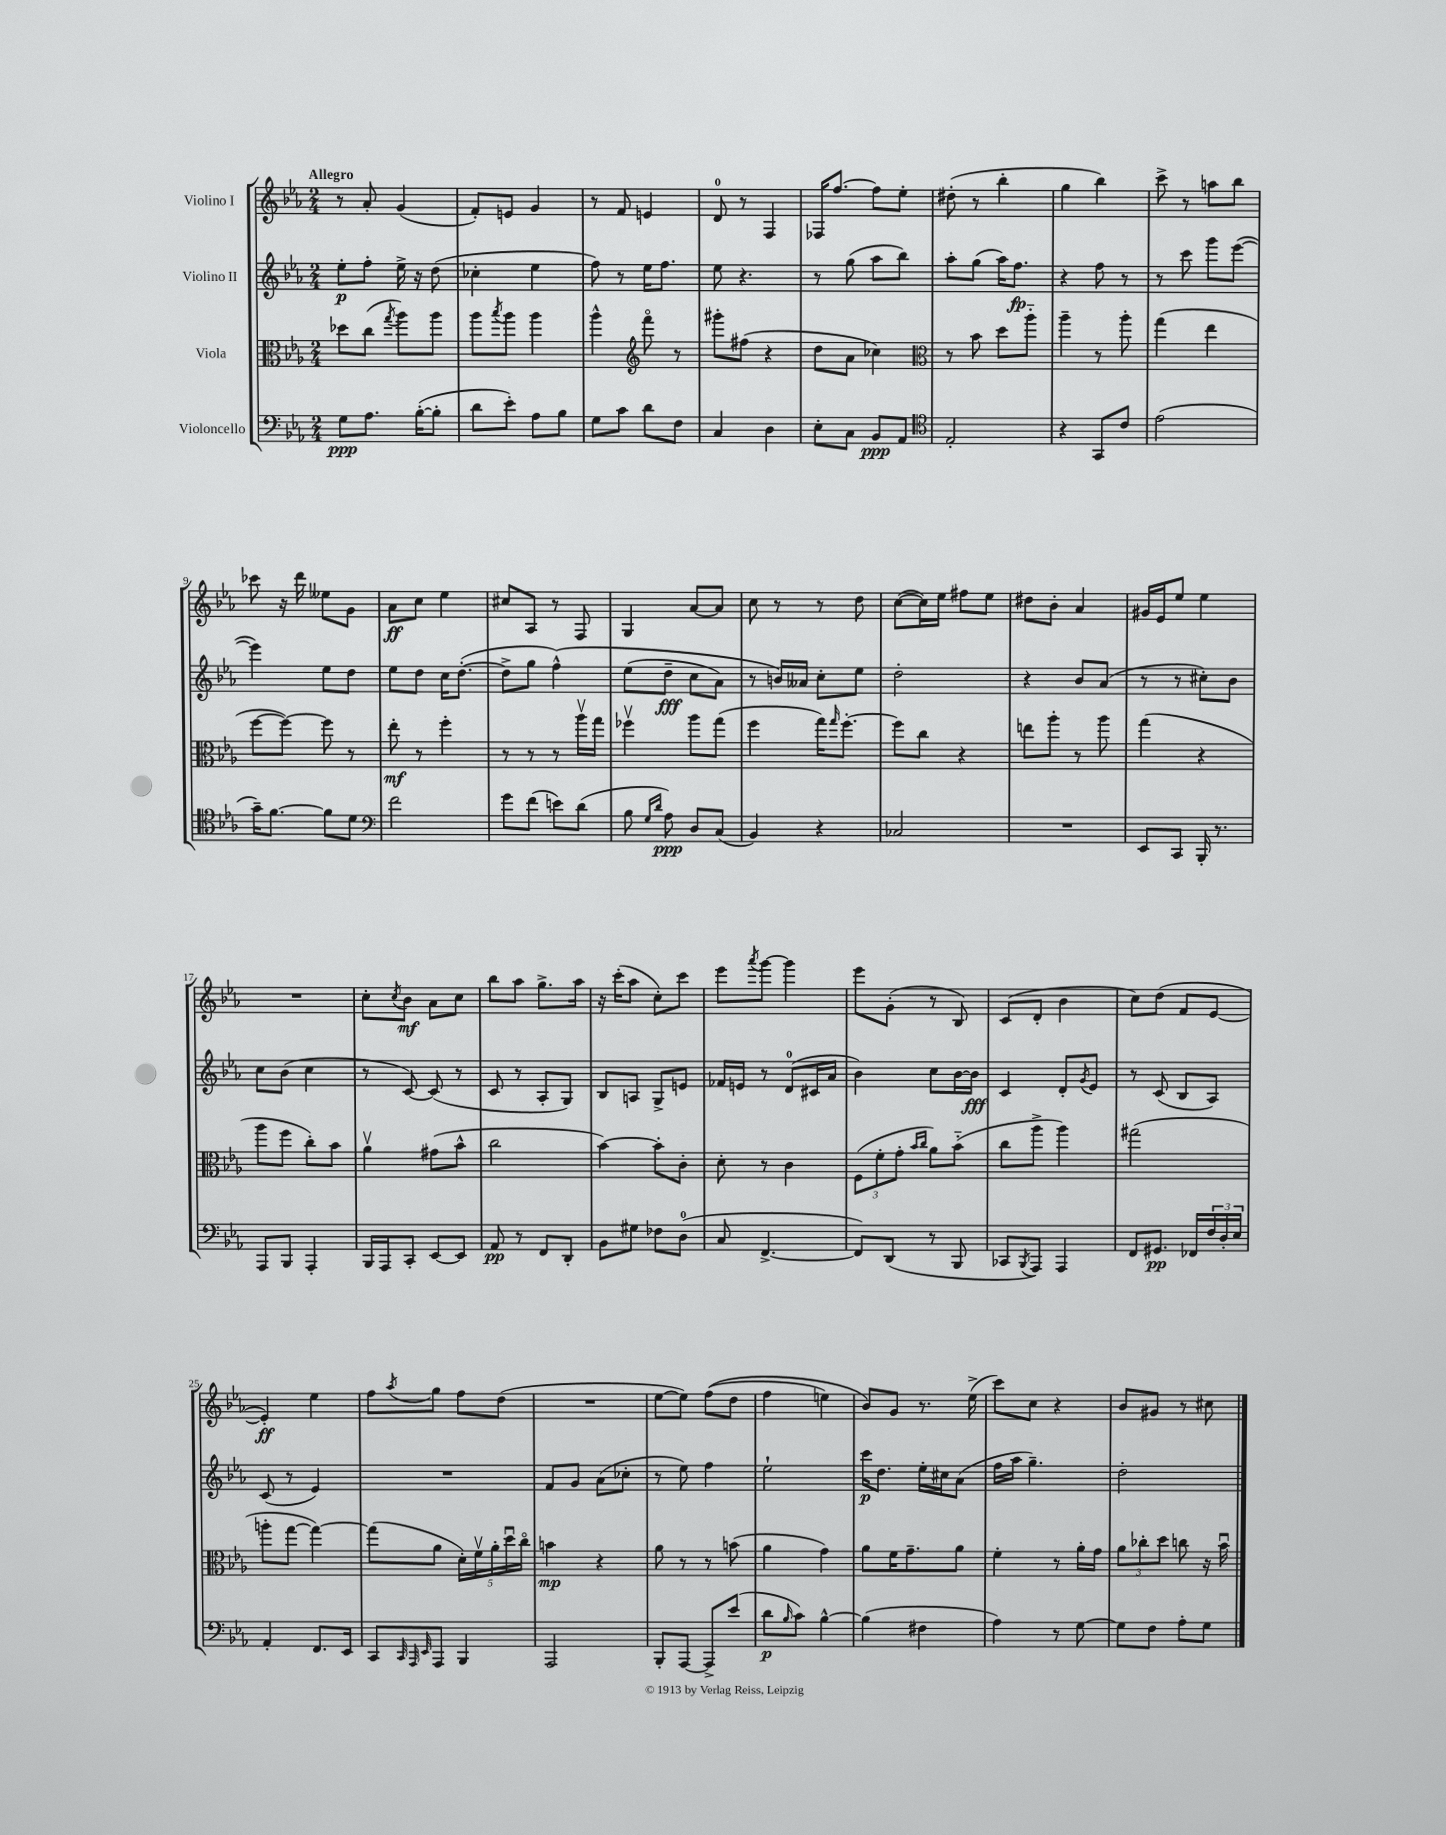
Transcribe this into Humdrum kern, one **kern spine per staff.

**kern	**kern	**kern	**kern
*staff4	*staff3	*staff2	*staff1
*clefF4	*clefC3	*clefG2	*clefG2
*k[b-e-a-]	*k[b-e-a-]	*k[b-e-a-]	*k[b-e-a-]
*M2/4	*M2/4	*M2/4	*M2/4
8G\L	8dd-\L	8ee-'\L	8r
8.A-\J	(8cc\J	8ff'\J	8a-'/
.	8qgg/	.	.
.	8aa-\L)	16ee-^\	(4g/
([16B-'\LK	.	16r	.
8B-'\]J	8aa-\J	(8dd\	.
=	=	=	=
8d\L	8aa-\L	4cc-'\	8f'/L)
.	8qbb-/	.	.
8e-'\J)	8aa-\J	.	8e/J
8A-\L	4aa-\	4ee-\	4g/
8B-\J	.	.	.
=	=	=	=
8G\L	4aa-^^\	8ff\)	8r
8c\J	.	8r	8f/
*	*clefG2	*	*
8d\L	8fffo\	16ee-\LK	4e/
.	.	8.ff\J	.
8F\J	8r	.	.
=	=	=	=
4C/	8ggg#'\L	8ee-\	8d/
.	(8ff#\J	4.r	8r
4D\	4r	.	4F/
=	=	=	=
8E-'\L	8dd\L	8r	16F-/LK
.	.	.	[8.ff/J
8C\J	8a-\J	(8gg\	.
8BB-/L	4cc-\)	8aa-\L	8ff\]L
8AA-/J	.	8bb-\J)	8ee-'\J
=	=	=	=
*clefC4	*clefC3	*	*
2E-'/	8r	8aa-'\L	(8dd#'\
.	8b-\	(8gg\J	8r
.	8dd\L	16aa-\LK)	4bb-'\
.	.	8.ff\J	.
.	8aa-'~\J	.	.
=	=	=	=
4r	4aa-~\	4r	4gg\
8GG/L	8r	8ff\	4bb-\)
8c/J	8aa-'\	8r	.
=	=	=	=
(2e-\	(4gg\	8r	8ccc^\
.	.	8ccc\	8r
.	4ee-\	8ggg\L	8aa\L
.	.	([8eee-\J	8bb-\J
=	=	=	=
16g~\LK)	[8ff\L	4eee-\])	8ccc-\
[8.f\J	.	.	.
.	8ff\_J)	.	16r
.	.	.	16ddd\
8f\]L	8ff\]	8ee-\L	8ee--\L
8d\J	8r	8dd\J	8g\J
=	=	=	=
*clefF4	*	*	*
2f\	8ee-'\	8ee-\L	8a-\L
.	8r	8dd\J	8cc\J
.	4ff'\	16cc\LK	4ee-\
.	.	([8.dd'\J	.
=	=	=	=
8g\L	8r	8dd^\]L	8cc#/L
(8f\J	8r	8gg\J	8A-/J
8e\L)	8r	&(4ff^^\)	8r
(8d\J	16aa-v\LL	.	8F/
.	16gg\JJ	.	.
=	=	=	=
8B-\	4ff-v\	(8ee-\L	4G/
16qqG/LL	.	.	.
16qqd/JJ	.	.	.
8A-\)	.	8dd~\J	.
8D/L	8aa-\L	8cc\L	[8a-/L
(8C/J	(8gg\J	8a-\J)	8a-/]J
=	=	=	=
4BB-/)	4ff\	8r	8cc\
.	.	16b/LL&)	8r
.	.	16a--/JJ	.
4r	16gg\LK)	8cc'\L	8r
.	16qqgg/	.	.
.	[8.ff'\J	.	.
.	.	8ee-\J	8dd\
=	=	=	=
2C-/	8ff\]L	2dd'\	([8cc\L
.	8cc\J	.	16cc\]L)
.	.	.	16ee-\JJ
.	4r	.	8ff#\L
.	.	.	8ee-\J
=	=	=	=
2r	8ee\L	4r	8dd#\L
.	8aa-'\J	.	8b-'\J
.	8r	8b-/L	4a-/
.	8aa-\	(8a-/J	.
=	=	=	=
8EE-/L	(4gg\	8r	16g#/LL
.	.	.	16e-/J
8CC/J	.	8r	8ee-/J
16BBB-'/	4r	8cc#'\L)	4ee-\
8.r	.	.	.
.	.	8b-\J	.
=	=	=	=
8AAA-/L	8aa-\L	8cc\L	2r
8BBB-/J	8ff\J	(8b-\J	.
4AAA-'/	8cc'\L)	4cc\	.
.	8b-\J	.	.
=	=	=	=
16BBB-/LL	4a-v\	8r	8cc'\L
16AAA-/J	.	.	.
.	.	.	8qcc/
8CC'/J	.	[8c/)	8b-\J
[8EE-/L	(8g#\L	(8c/]	8a-\L
8EE-/]J	8b-^^\J	8r	8cc\J
=	=	=	=
8AA-/	2cc\	8c/	8bb-\L
8r	.	8r	8aa-\J
8FF/L	.	8A-'/L	8.gg^\L
8DD'/J	.	8G/J)	.
.	.	.	16aa-\Jk
=	=	=	=
8BB-\L	[4b-\)	8B-/L	16r
.	.	.	(16ccc'\LK
8G#\J	.	8A/J	8aa-\J
8F-\L	8b-'\]L	8G^/L	8cc'\L)
(8D\J	8c'\J	8e/J	8ccc\J
=	=	=	=
8C/	8d'\	16f-/LL	8eee-\L
.	.	16e/JJ	.
.	.	.	8qaaa-/
[4.FF^/	8r	8r	[8ggg\J
.	4c\	(8d/L	4ggg\]
.	.	16c#/L	.
.	.	16a-/JJ	.
=	=	=	=
8FF/]L)	(12F\L	4b-\)	8eee-\L
.	12f'\	.	.
(8DD/J	.	.	(8g'\J
.	12g'\J	.	.
.	16qqb-/LL	.	.
.	16qqcc/JJ	.	.
8r	8a-\L)	8cc\L	8r
8BBB-/	(8b-'~\J	[16b-\L	8B-/)
.	.	16b-\]JJ	.
=	=	=	=
8CC-/L	8cc\L	4c/	(8c/L
8qBBB-/	.	.	.
8AAA-/J)	8aa-^\J	.	8d'/J
4AAA-/	4aa-\)	8d'/L	4b-\
.	.	8qg/	.
.	.	8e-/J	.
=	=	=	=
8FF/L	(2gg#\	8r	8cc\L)
8.GG#/J	.	(8c/	(8dd\J
.	.	8B-/L	8f/L
16FF-/LL	.	.	.
24F/	.	8A-/J)	[8e-/J
24D'/	.	.	.
24E-/JJ	.	.	.
=	=	=	=
4AA-'/	8aa'\L	(8c/	4e-'/])
.	[8gg\J	8r	.
8.FF/L	4gg\_)	4e-/)	4ee-\
16EE-/Jk	.	.	.
=	=	=	=
8CC/L	(8gg\]L	2r	8ff\L
32qqCC/	.	.	.
32qqAAA-/	.	.	.
32qqEE-/	.	.	8qaa-/
8AAA-/J	8a-\J	.	8gg\J
4BBB-/	20d'\LL)	.	8ff\L
.	20fv\	.	.
.	20a-'\	.	.
.	.	.	(8dd\J
.	20ddu\	.	.
.	20cco\JJ	.	.
=	=	=	=
2AAA-/	4b\	8f/L	2r
.	.	8g/J	.
.	4r	(8a-\L	.
.	.	8cc-'\J	.
=	=	=	=
8BBB-'/L	8a-\	8r	[8ee-\L
[8AAA-/J	8r	8ee-\)	8ee-\]J)
8AAA-^/]L	8r	4ff\	&((8ff\L
(8e-/J	(8b\	.	8dd\J
=	=	=	=
8d\L	4a-\	2ee-`\	4ff\
16qqB-/	.	.	.
8c\J)	.	.	.
[4B-^^\	4g\)	.	4ee\)
=	=	=	=
(4B-\]	8a-\L	16ccc\LK	8b-/L&)
.	.	8.dd\J	.
.	16f\K	.	8g/J
.	8.g~\	.	.
4F#\	.	16ee-'\LL	8.r
.	.	16cc#\J	.
.	8a-\J	(8a-\J	.
.	.	.	(16ee-^\
=	=	=	=
4A-\)	4f'\	16ff\LL	8ccc\L)
.	.	16aa-\JJ	.
.	.	4.gg~\)	8cc\J
8r	8r	.	4r
[8G\	16a-'\LL	.	.
.	16g\JJ	.	.
=	=	=	=
8G\]L	12a-\L	2dd'\	8b-/L
.	12cc-'\	.	.
8F\J	.	.	8g#/J
.	12dd\J	.	.
8A-'\L	8cc\	.	8r
8G\J	16r	.	8cc#\
.	16b-u\	.	.
==	==	==	==
*-	*-	*-	*-
